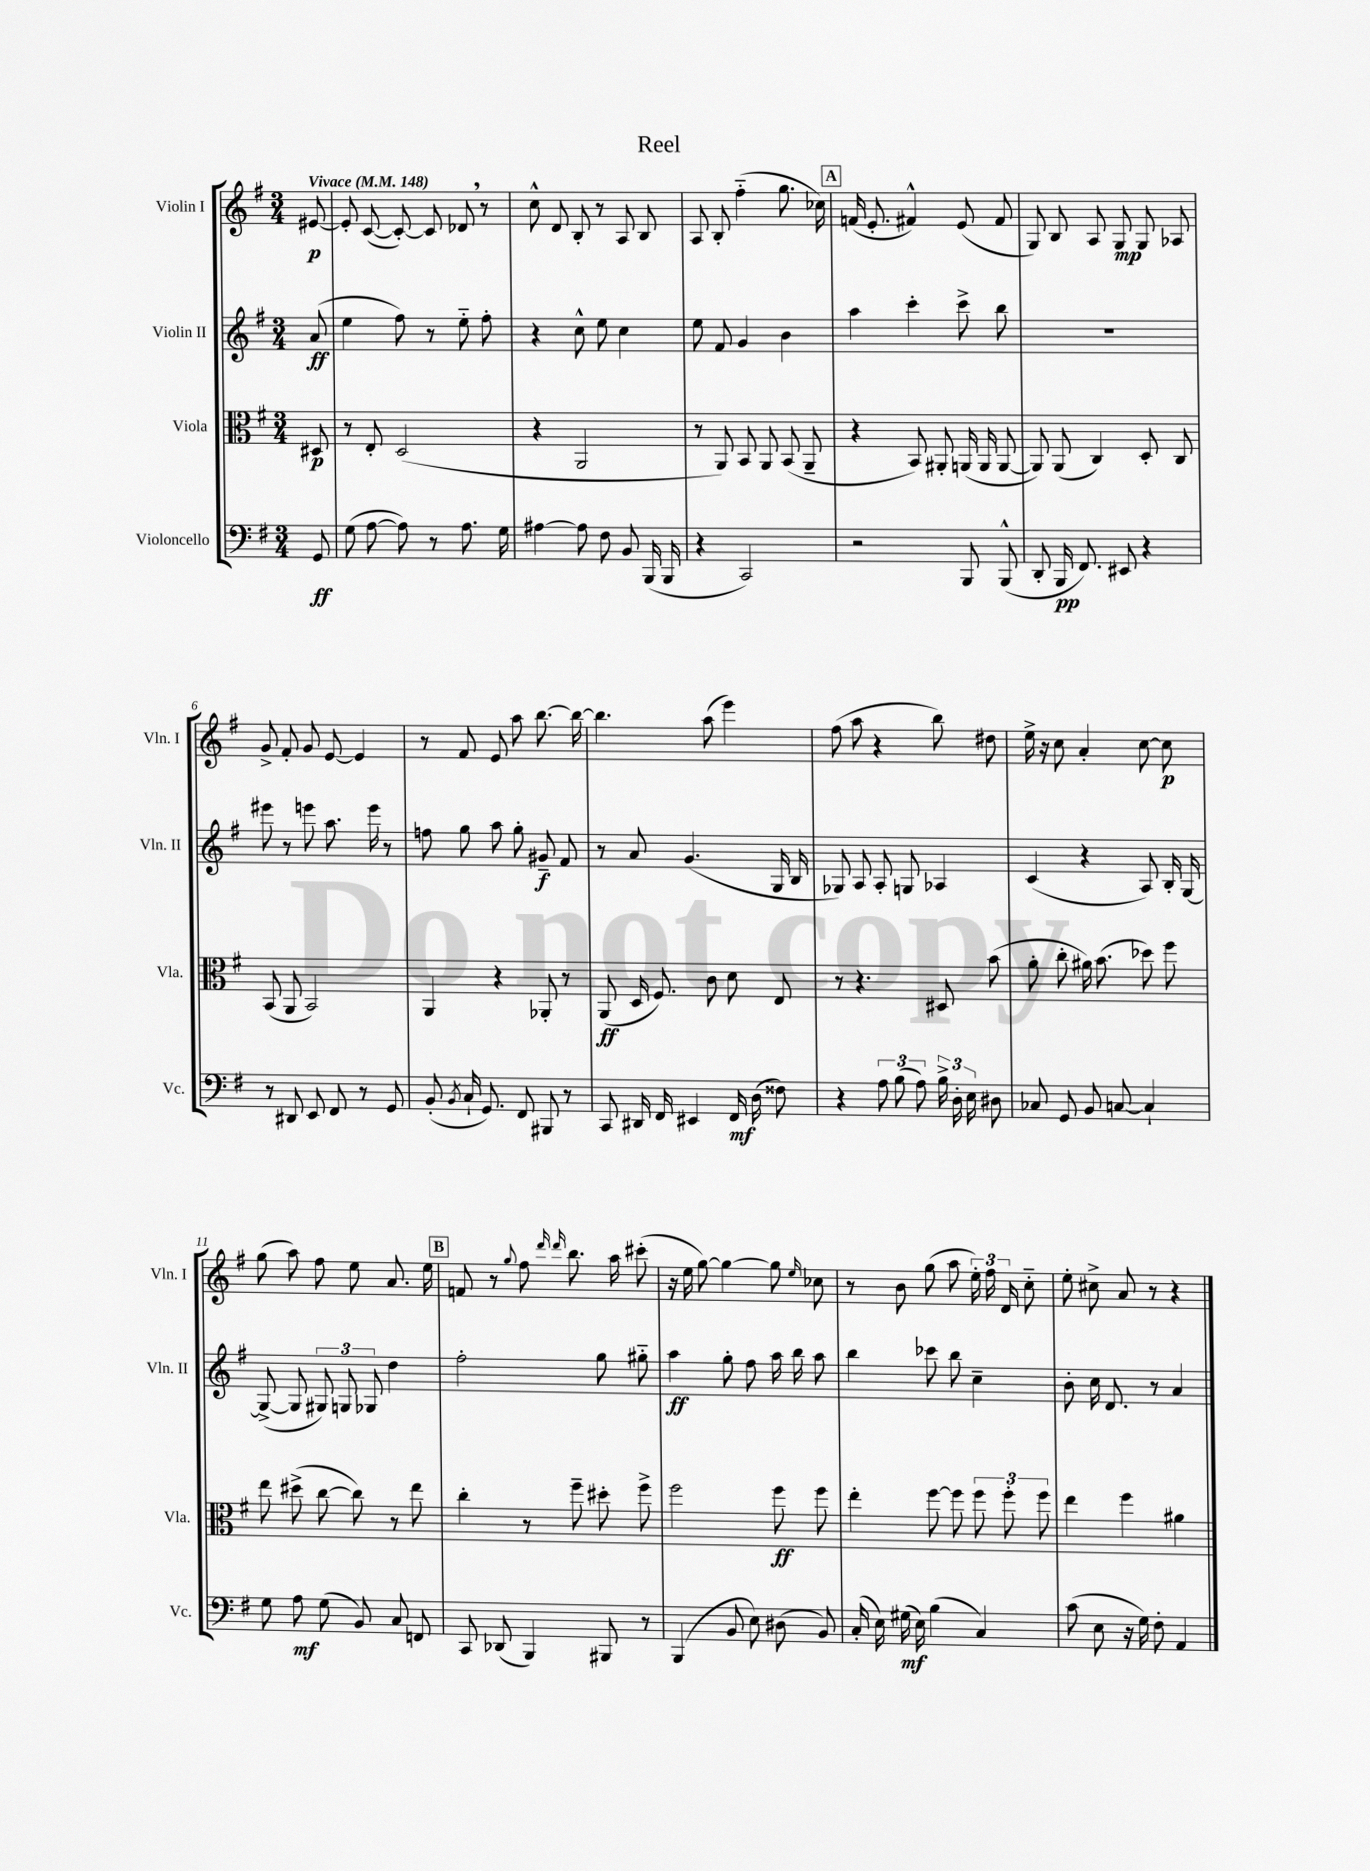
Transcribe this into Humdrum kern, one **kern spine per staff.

**kern	**dynam	**kern	**dynam	**kern	**dynam	**kern	**dynam
*part4	*part4	*part3	*part3	*part2	*part2	*part1	*part1
*staff4	*staff4	*staff3	*staff3	*staff2	*staff2	*staff1	*staff1
*I"Violoncello	*	*I"Viola	*	*I"Violin II	*	*I"Violin I	*
*I'Vc.	*	*I'Vla.	*	*I'Vln. II	*	*I'Vln. I	*
*clefF4	*	*clefC3	*	*clefG2	*	*clefG2	*
*k[f#]	*	*k[f#]	*	*k[f#]	*	*k[f#]	*
*M3/4	*	*M3/4	*	*M3/4	*	*M3/4	*
*MM148	*	*MM148	*	*MM148	*	*MM148	*
=	=	=	=	=	=	=	=
!	!	!	!	!	!	!LO:TX:a:B:t=Vivace	!
8GG/	ff	8D#X/	p	(8a/	ff	[8e#X/	p
=1	=1	=1	=1	=1	=1	=1	=1
(8G\	.	8r	.	4ee\	.	8e#'/]	.
[8A\	.	8E'/	.	.	.	([8c/	.
8A\])	.	(2D/	.	8ff#\)	.	8c'/_)	.
8r	.	.	.	8r	.	8c/]	.
8.A\	.	.	.	8ee\	.	8d-X,/	.
.	.	.	.	8ff#'\	.	8r	.
16G\	.	.	.	.	.	.	.
=2	=2	=2	=2	=2	=2	=2	=2
[4A#X\	.	4r	.	4r	.	8cc^^\	.
.	.	.	.	.	.	8d/	.
8A#\]	.	2AA/	.	8cc^^\	.	8B'/	.
8F#\	.	.	.	8ee\	.	8r	.
8BB/	.	.	.	4cc\	.	8A/	.
(16BBB/	.	.	.	.	.	8B/	.
16BBB/	.	.	.	.	.	.	.
=3	=3	=3	=3	=3	=3	=3	=3
4r	.	8r	.	8ee\	.	8A/	.
.	.	8AA/)	.	8f#/	.	8B'/	.
2CC/)	.	8BB/	.	4g/	.	(4ff#\	.
.	.	8AA/	.	.	.	.	.
.	.	(8BB/	.	4b\	.	8.gg\	.
.	.	8AA~/	.	.	.	.	.
.	.	.	.	.	.	16cc-X\)	.
!!LO:REH:place=s1:t=A
=4	=4	=4	=4	=4	=4	=4	=4
2r	.	4r	.	4aa\	.	(16fn/	.
.	.	.	.	.	.	8.e'/	.
.	.	8BB/)	.	4ccc'\	.	4f#X^^/)	.
.	.	8AA#X'/	.	.	.	.	.
8BBB/	.	(16AAn/	.	8ccc^\	.	(8e/	.
.	.	16AA/	.	.	.	.	.
(8BBB^^/	.	[8AA/	.	8bb\	.	8f#/	.
=5	=5	=5	=5	=5	=5	=5	=5
8DD'/	.	8AA/])	.	2.r	.	8G/)	.
16BBB/	pp	(8AA/	.	.	.	8B/	.
8.FF#/)	.	.	.	.	.	.	.
.	.	4C/)	.	.	.	8A/	.
8EE#X/	.	.	.	.	.	8G/	mp
4r	.	8D'/	.	.	.	8G/	.
.	.	8C/	.	.	.	8A-X/	.
!!LO:LB:g=z
=6	=6	=6	=6	=6	=6	=6	=6
8r	.	(8BB/	.	8eee#X\	.	8g^/	.
8DD#X/	.	8AA/	.	8r	.	8f#'/	.
8EE/	.	2BB/)	.	8eeen\	.	8g/	.
8FF#/	.	.	.	8.aa\	.	[8e/	.
8r	.	.	.	.	.	4e/]	.
.	.	.	.	16eee\	.	.	.
8GG/	.	.	.	8r	.	.	.
=7	=7	=7	=7	=7	=7	=7	=7
(8BB'/	.	4AA/	.	8ffn\	.	8r	.
8qBB/	.	.	.	.	.	.	.
16C`/	.	.	.	8gg\	.	8f#/	.
8.GG/)	.	.	.	.	.	.	.
.	.	4r	.	8aa\	.	8e/	.
8FF#/	.	.	.	8gg'\	.	8aa\	.
8BBB#X/	.	8AA-X'/	.	8g#X~/	f	[8.bb\	.
8r	.	8r	.	8f#/	.	.	.
.	.	.	.	.	.	16bb\_	.
=8	=8	=8	=8	=8	=8	=8	=8
8CC/	.	(8AA/	ff	8r	.	4.bb\]	.
16DD#X/	.	16D/	.	8a/	.	.	.
16FF#/	.	8.F#/)	.	.	.	.	.
4EE#X/	.	.	.	(4.g/	.	.	.
.	.	8c\	.	.	.	(8aa\	.
16FF#/	mf	8d\	.	.	.	4eee\)	.
(16D\	.	.	.	.	.	.	.
8F##X\)	.	8E/	.	16G/	.	.	.
.	.	.	.	16B/	.	.	.
=9	=9	=9	=9	=9	=9	=9	=9
4r	.	8r	.	8G-X/)	.	(8ff#\	.
.	.	4.r	.	8A/	.	8aa\	.
12A\	.	.	.	8A'/	.	4r	.
(12B\	.	.	.	.	.	.	.
.	.	.	.	8Gn/	.	.	.
12A\)	.	.	.	.	.	.	.
24B^\	.	8D#X/	.	4A-X/	.	8bb\)	.
24D'\	.	.	.	.	.	.	.
24E\	.	.	.	.	.	.	.
8D#X\	.	(8b\	.	.	.	8dd#X\	.
=10	=10	=10	=10	=10	=10	=10	=10
8C-X/	.	8a'\	.	(4c/	.	16ee^\	.
.	.	.	.	.	.	16r	.
8GG/	.	8cc'\	.	.	.	8cc\	.
8BB/	.	16a#X\)	.	4r	.	4a'/	.
.	.	(8.b\	.	.	.	.	.
[8Cn/	.	.	.	.	.	.	.
4C`/]	.	8dd-X\)	.	8A/)	.	[8cc\	.
.	.	8ff#\	.	16B'/	.	8cc\]	p
.	.	.	.	[16G/	.	.	.
!!LO:LB:g=z
=11	=11	=11	=11	=11	=11	=11	=11
8G\	.	8ee\	.	(8G^/_	.	(8gg\	.
8A\	mf	(8dd#X^\	.	8G/]	.	8aa\)	.
(8G\	.	[8cc\	.	12G#X/)	.	8ff#\	.
.	.	.	.	12Gn/	.	.	.
8BB/)	.	8cc\])	.	.	.	8ee\	.
.	.	.	.	12G-X/	.	.	.
8C/	.	8r	.	4dd\	.	8.a/	.
8FFn/	.	8ee\	.	.	.	.	.
.	.	.	.	.	.	16ee\	.
!!LO:REH:place=s1:t=B
=12	=12	=12	=12	=12	=12	=12	=12
8CC/	.	4cc'\	.	2ff#'\	.	8fn/	.
(8DD-X/	.	.	.	.	.	8r	.
.	.	.	.	.	.	8qqgg/	.
4BBB/)	.	8r	.	.	.	8ff#\	.
.	.	.	.	.	.	16qqddd/	.
.	.	.	.	.	.	16qqddd/	.
.	.	8ff#~\	.	.	.	8.bb\	.
8BBB#X/	.	8dd#X'\	.	8gg\	.	.	.
.	.	.	.	.	.	16aa\	.
8r	.	8ff#^\	.	8gg#X\	.	(8ccc#X'\	.
=13	=13	=13	=13	=13	=13	=13	=13
(4BBB/	.	2ff#\	.	4aa\	ff	16r	.
.	.	.	.	.	.	16ee\	.
.	.	.	.	.	.	[8gg\)	.
8BB/	.	.	.	8gg'\	.	4gg\_	.
8E\)	.	.	.	8ff#\	.	.	.
(8D#X\	.	8ff#\	ff	16aa\	.	8gg\]	.
.	.	.	.	16bb\	.	.	.
.	.	.	.	.	.	16qqee/	.
8BB/)	.	8ff#\	.	8aa\	.	8cc-X\	.
=14	=14	=14	=14	=14	=14	=14	=14
(16C'/	.	4ee'\	.	4bb\	.	8r	.
16E\)	.	.	.	.	.	.	.
(16G#X\	mf	.	.	.	.	8b\	.
16E\)	.	.	.	.	.	.	.
(4B\	.	[8ff#\	.	8ccc-X\	.	(8gg\	.
.	.	8ff#\]	.	8bb\	.	8aa\	.
4C/)	.	12ff#\	.	4cc~\	.	24ee'\)	.
.	.	.	.	.	.	24ff#\	.
.	.	12ff#'\	.	.	.	24d/	.
.	.	.	.	.	.	8cc\	.
.	.	12ff#\	.	.	.	.	.
=15	=15	=15	=15	=15	=15	=15	=15
(8c\	.	4ee\	.	8b'\	.	8ee'\	.
8E\	.	.	.	16cc\	.	8cc#X^\	.
.	.	.	.	8.d/	.	.	.
16r	.	4ff#\	.	.	.	8a/	.
16G\)	.	.	.	.	.	.	.
8F#'\	.	.	.	8r	.	8r	.
4AA/	.	4a#X\	.	4a/	.	4r	.
==	==	==	==	==	==	==	==
*-	*-	*-	*-	*-	*-	*-	*-
